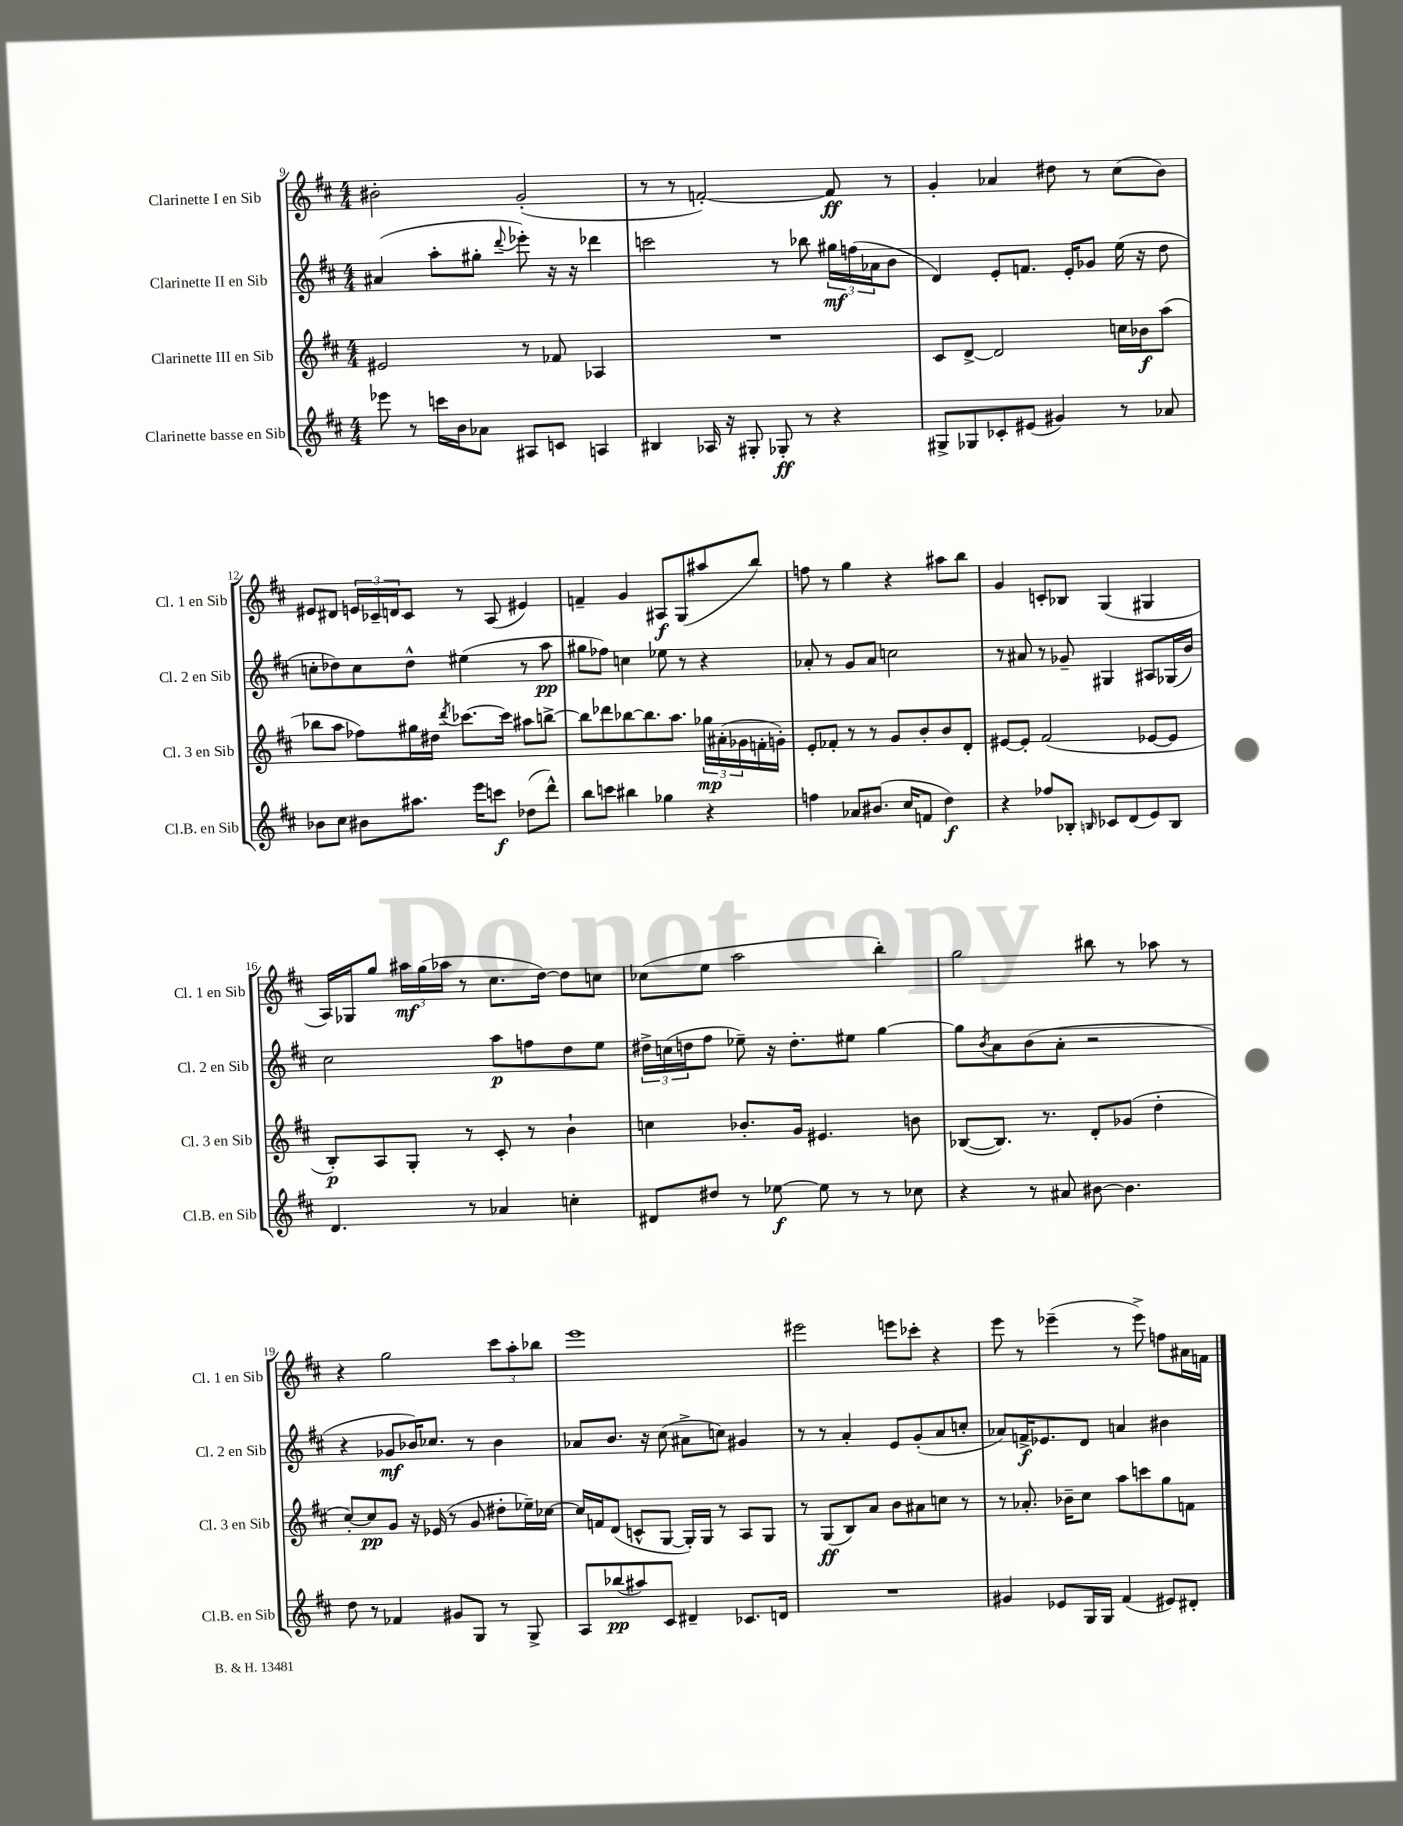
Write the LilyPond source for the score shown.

<<
\new StaffGroup <<
\new Staff = "s0" \with { instrumentName = "Clarinette I en Sib" shortInstrumentName = "Cl. 1 en Sib" } {
    \clef treble \key d \major \numericTimeSignature \time 4/4
    bis'2-. g'2-.( |
    r8 r8 f'2~-.) f'8\ff r8 |
    g'4-. aes'4 dis''8 r8 cis''8( b'8) |
    eis'8 dis'8 \tuplet 3/2 { e'16 ces'16-- d'16 } ces'8 r8 a8( eis'4) |
    f'4-- g'4 ais8\f g8( ais''8 b''8) |
    f''8 r8 g''4 r4 ais''8 b''8 |
    g'4 c'8-. bes8 g4( gis4 |
    a16) ges16 g''8 \tuplet 3/2 { ais''16\mf g''16( aes''16 } r8 cis''8. d''16~) d''8 c''8 |
    ces''8( e''8 a''2 b''4-.) |
    g''2 bis''8 r8 aes''8 r8 |
    r4 g''2 \tuplet 3/2 { cis'''8 a''8-. bes''8 } |
    e'''1 |
    eis'''2 e'''8 ces'''8-. r4 |
    e'''8 r8 ees'''4--( r8 ees'''8->) f''8 ais'16 f'16 \bar "|." |
}
\new Staff = "s1" \with { instrumentName = "Clarinette II en Sib" shortInstrumentName = "Cl. 2 en Sib" } {
    \clef treble \key d \major \numericTimeSignature \time 4/4
    ais'4( a''8-. gis''8-. \appoggiatura { d'''8 } ees'''8-.) r16 r16 des'''4 |
    c'''2 r8 bes''8 \tuplet 3/2 { gis''16\mf f''16( aes'16 } b'8 |
    d'4) e'8-. f'8. e'16-. ges'8 e''16( r16 d''8 |
    c''8-. des''8) c''8 des''8-^ eis''4( r8 a''8\pp |
    gis''8 fes''8) c''4 ees''8 r8 r4 |
    aes'8-. r8 g'8 aes'8 c''2 |
    r8 ais'8 r8 ges'8-- gis4 ais8 ges16( b'16) |
    cis''2 a''8\p f''8 d''8 e''8 |
    \tuplet 3/2 { dis''16-> c''16( d''16 } fis''8 ees''8--) r16 d''8.-. eis''8 g''4~ |
    g''8 \acciaccatura { b'8 } a'8 b'8( a'8-. r2 |
    r4 ges'8\mf bes'16) ces''8. r8 bes'4 |
    aes'8 b'8. r16 cis''8( ais'8-> c''8) gis'4 |
    r8 r8 a'4-. e'8 g'8-.( a'8 c''8-. |
    aes'8) f'16->\f ees'8. d'8 a'4 bis'4 \bar "|." |
}
\new Staff = "s2" \with { instrumentName = "Clarinette III en Sib" shortInstrumentName = "Cl. 3 en Sib" } {
    \clef treble \key d \major \numericTimeSignature \time 4/4
    eis'2 r8 fes'8 aes4 |
    R1 |
    cis'8 d'8~-> d'2 c''16 bes'16\f a''8( |
    bes''8 a''8 fes''8) gis''16 dis''16 \acciaccatura { d'''8 } ces'''8.~ ces'''16 ais''8 b''8~-> |
    b''8 des'''8 bes''8~ bes''8. a''8. \tuplet 3/2 { ges''16\mp ais'16-.( ges'16 } f'16-. g'16-.) |
    e'8-. fes'8-. r8 r8 g'8 b'8-. b'8 d'8-. |
    eis'8~ eis'8-. fis'2( ees'8~ ees'8 |
    b8-.\p) a8 g8-. r8 cis'8-. r8 b'4-! |
    c''4 bes'8.-. g'16 eis'4. b'8 |
    bes8~( bes8.) r8. d'8-. ges'8( d''4-. |
    cis''8~-.) cis''8\pp g'8 r16 ees'16( r8 g'8 dis''8-. ees''16--) ces''16~ |
    ces''16 f'16 d'8( c'8-^ g8~ g16-.) g16 r8 a8 g8 |
    r8 g8\ff( b8) a'8 b'8 ais'8 c''8 r8 |
    r8 aes'8.-. bes'16-- cis''8 a''8 c'''8 g''8 f'8 \bar "|." |
}
\new Staff = "s3" \with { instrumentName = "Clarinette basse en Sib" shortInstrumentName = "Cl.B. en Sib" } {
    \clef treble \key d \major \numericTimeSignature \time 4/4
    ees'''8 r8 c'''16 b'16 aes'8 ais8 c'8 a4 |
    bis4 aes16 r16 gis8-. ges8-.\ff r8 r4 |
    gis8-> ges8 ces'8-. eis'8( gis'4) r8 aes'8 |
    bes'8 cis''8 bis'8 ais''8. e'''16 c'''8\f des''8( d'''8-^) |
    b''8 c'''8 bis''4 ges''4 r4 |
    f''4 aes'8 bis'8.( cis''16 f'8 d''4\f) |
    r4 fes''8 bes8-. \grace { b16 } ces'8 d'8( e'8) b8 |
    d'4. r8 aes'4 c''4-. |
    dis'8 dis''8 r8 ees''8~\f ees''8 r8 r8 ces''8 |
    r4 r8 ais'8 bis'8~ bis'4. |
    d''8 r8 fes'4 gis'8 g8 r8 g8-> |
    a8 bes''8\pp( ais''8) cis'8 dis'4-- ces'8. d'16 |
    R1 |
    gis'4 ees'8 g16 g16 fis'4( eis'8) dis'8-. \bar "|." |
}
>>
>>
\layout { \context { \Score currentBarNumber = #9 } }
